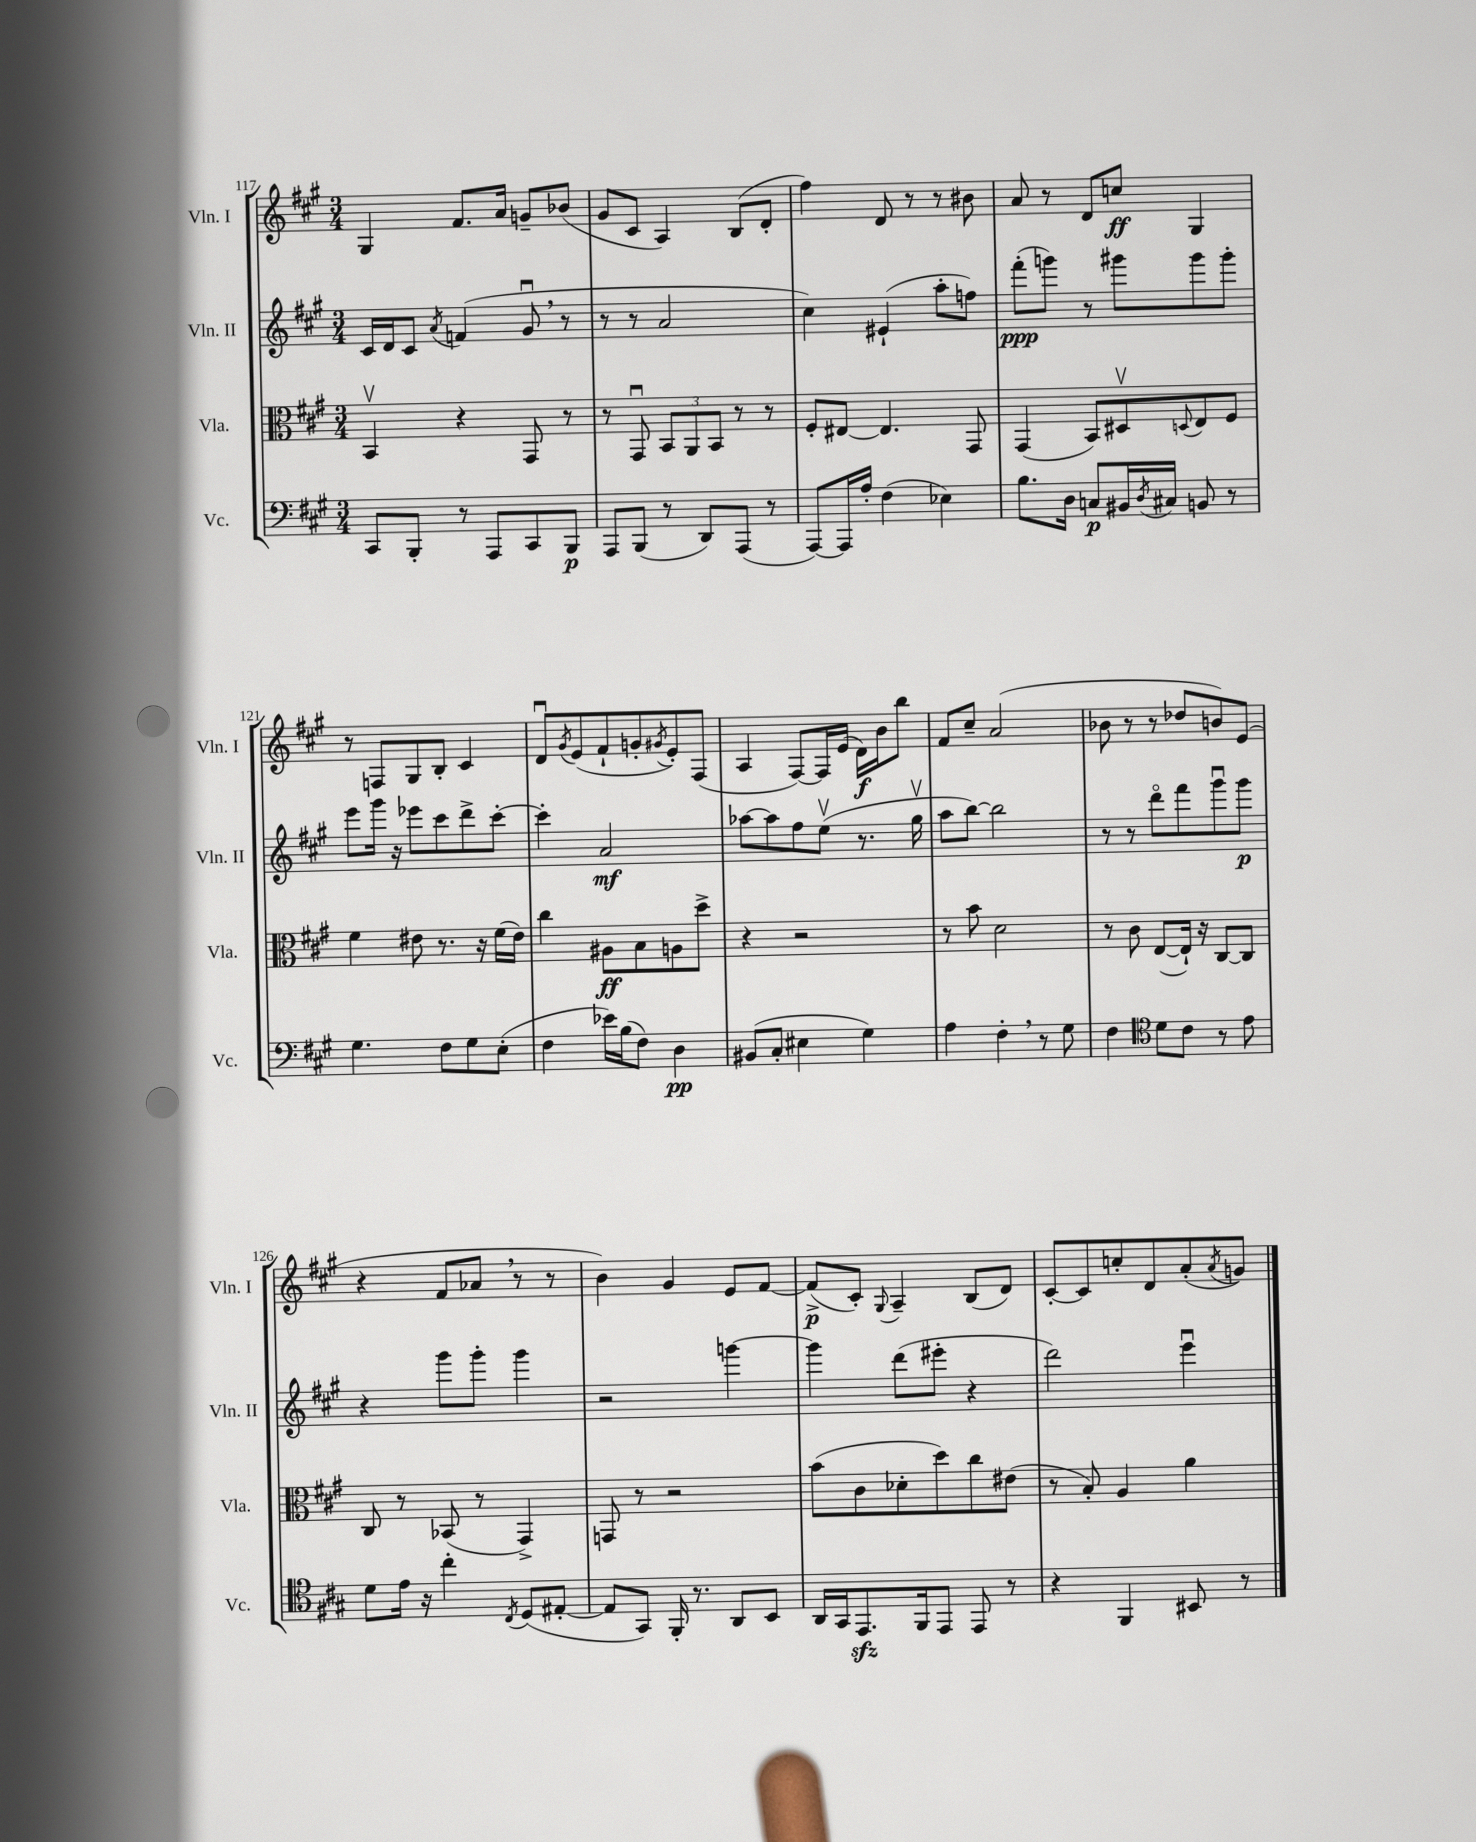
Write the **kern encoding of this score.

**kern	**dynam	**kern	**dynam	**kern	**dynam	**kern	**dynam
*part4	*part4	*part3	*part3	*part2	*part2	*part1	*part1
*staff4	*staff4	*staff3	*staff3	*staff2	*staff2	*staff1	*staff1
*I"Vc.	*	*I"Vla.	*	*I"Vln. II	*	*I"Vln. I	*
*I'Vc.	*	*I'Vla.	*	*I'Vln. II	*	*I'Vln. I	*
*clefF4	*	*clefC3	*	*clefG2	*	*clefG2	*
*k[f#c#g#]	*	*k[f#c#g#]	*	*k[f#c#g#]	*	*k[f#c#g#]	*
*M3/4	*	*M3/4	*	*M3/4	*	*M3/4	*
=117	=117	=117	=117	=117	=117	=117	=117
8CC#/L	.	4BBv/	.	16c#/LL	.	4G#/	.
.	.	.	.	16d/J	.	.	.
8BBB'/J	.	.	.	8c#/J	.	.	.
.	.	.	.	8qa/	.	.	.
8r	.	4r	.	(4fn/	.	8.f#/L	.
8AAA/L	.	.	.	.	.	.	.
.	.	.	.	.	.	16a/Jk	.
8CC#/	.	8GG#/	.	8g#u,/	.	8gn~/L	.
8BBB/J	p	8r	.	8r	.	(8b-X/J	.
=118	=118	=118	=118	=118	=118	=118	=118
8AAA/L	.	8r	.	8r	.	8g#/L	.
(8BBB/J	.	8GG#u/	.	8r	.	8c#/J	.
8r	.	12BB/L	.	2a/	.	4A/)	.
.	.	12AA/	.	.	.	.	.
8DD/L)	.	.	.	.	.	.	.
.	.	12BB/J	.	.	.	.	.
(8AAA/J	.	8r	.	.	.	(8B/L	.
8r	.	8r	.	.	.	8d'/J	.
=119	=119	=119	=119	=119	=119	=119	=119
[8AAA/L)	.	8F#'/L	.	4cc#\)	.	4ff#\)	.
16AAA/L]	.	[8E#X/J	.	.	.	.	.
16A'/JJ	.	.	.	.	.	.	.
(4F#\	.	4.E#/]	.	(4e#X`/	.	8d/	.
.	.	.	.	.	.	8r	.
4E-X\)	.	.	.	8aa'\L	.	8r	.
.	.	8GG#/	.	8ffn\J)	.	8b#X\	.
=120	=120	=120	=120	=120	=120	=120	=120
8.B\L	.	(4GG#/	.	(8fff#'\L	ppp	8a/	.
.	.	.	.	8gggn\J)	.	8r	.
16D\Jk	.	.	.	.	.	.	.
8Cn/L	p	8BB/L)	.	8r	.	8d/L	.
16BB#X/L	.	8D#Xv/	.	8ggg#X\L	.	8ccn/J	ff
8qD/	.	.	.	.	.	.	.
16C#X/JJ	.	.	.	.	.	.	.
.	.	8qqDn/	.	.	.	.	.
8BBn/	.	8E/	.	8ggg#\	.	4G#/	.
8r	.	8F#/J	.	8ggg#'\J	.	.	.
!!LO:LB:g=z
=121	=121	=121	=121	=121	=121	=121	=121
4.G#\	.	4f#\	.	8eee\L	.	8r	.
.	.	.	.	16ggg#\Jk	.	8Fn/L	.
.	.	.	.	16r	.	.	.
.	.	8e#X\	.	8eee-X\L	.	8G#/	.
8F#\L	.	8.r	.	8ccc#\	.	8B'/J	.
8G#\	.	.	.	8ddd^\	.	4c#/	.
.	.	16r	.	.	.	.	.
(8E'\J	.	(16f#\LL	.	[8ccc#'\J	.	.	.
.	.	16e#\JJ)	.	.	.	.	.
=122	=122	=122	=122	=122	=122	=122	=122
4F#\	.	4cc#\	.	4ccc#'\]	.	8du/L	.
.	.	.	.	.	.	8qg#/	.
.	.	.	.	.	.	(8e/	.
16e-X\LL)	.	8A#X\L	ff	2a/	mf	8f#`/	.
(16B\J	.	.	.	.	.	.	.
8F#\J)	.	8B\	.	.	.	8gn'/	.
.	.	.	.	.	.	8qg#X/	.
4D\	pp	8An\	.	.	.	8e'/)	.
.	.	8dd^\J	.	.	.	(8F#/J	.
=123	=123	=123	=123	=123	=123	=123	=123
(8BB#X/L	.	4r	.	[8aa-X\L	.	4A/	.
8C#'/J	.	.	.	8aa-\]	.	.	.
4E#X\	.	2r	.	8ff#\	.	[8F#/L)	.
.	.	.	.	(8eev\J	.	16F#/L]	.
.	.	.	.	.	.	(16e/JJ	.
4G#\)	.	.	.	8.r	.	16d\LL)	f
.	.	.	.	.	.	16b\J	.
.	.	.	.	.	.	8bb\J	.
.	.	.	.	16gg#v\	.	.	.
=124	=124	=124	=124	=124	=124	=124	=124
4A\	.	8r	.	8aa\L	.	8f#/L	.
.	.	8b\	.	[8bb\J)	.	8cc#~/J	.
4F#',\	.	2d\	.	2bb\]	.	(2a/	.
8r	.	.	.	.	.	.	.
8G#\	.	.	.	.	.	.	.
=125	=125	=125	=125	=125	=125	=125	=125
4F#\	.	8r	.	8r	.	8b-X\	.
.	.	8c#\	.	8r	.	8r	.
*clefC4	*	*	*	*	*	*	*
8d\L	.	([8E/L	.	8ddd\L	.	8r	.
8c#\J	.	16E`/Jk])	.	8fff#\	.	8dd-X/L	.
.	.	16r	.	.	.	.	.
8r	.	[8C#/L	.	8ggg#u\	.	8bn/)	.
8e\	.	8C#/J]	.	8ggg#\J	p	(8e/J	.
!!LO:LB:g=z
=126	=126	=126	=126	=126	=126	=126	=126
8d\L	.	8C#/	.	4r	.	4r	.
16e\Jk	.	8r	.	.	.	.	.
16r	.	.	.	.	.	.	.
4cc#'\	.	(8BB-X/	.	8ggg#\L	.	8f#/L	.
.	.	8r	.	8ggg#'\J	.	8a-X,/J	.
8qC#/	.	.	.	.	.	.	.
(8D/L	.	4GG#^/)	.	4ggg#\	.	8r	.
[8E#X'/J	.	.	.	.	.	8r	.
=127	=127	=127	=127	=127	=127	=127	=127
8E#/L]	.	8GGn/	.	2r	.	4b\)	.
8GG#/J)	.	8r	.	.	.	.	.
16FF#'/	.	2r	.	.	.	4g#/	.
8.r	.	.	.	.	.	.	.
8AA/L	.	.	.	[4gggn\	.	8e/L	.
8BB/J	.	.	.	.	.	[8f#/J	.
=128	=128	=128	=128	=128	=128	=128	=128
16AA/LL	.	(8b\L	.	4ggg\]	.	(8f#^/L]	p
16GG#/J	.	.	.	.	.	.	.
8.EEzz/	.	8c#\	.	.	.	8c#'/J)	.
.	.	.	.	.	.	8qqG#/	.
.	.	8d-X'\	.	(8ddd\L	.	4A~/	.
16FF#/k	.	.	.	.	.	.	.
8EE/J	.	8dd\)	.	8eee#X'\J	.	.	.
8EE/	.	8cc#\	.	4r	.	(8B/L	.
8r	.	(8e#X\J	.	.	.	8d/J)	.
=129	=129	=129	=129	=129	=129	=129	=129
4r	.	8r	.	2ddd\)	.	[8c#'/L	.
.	.	8B'/)	.	.	.	8c#/]	.
4FF#/	.	4A/	.	.	.	8ccn'/	.
.	.	.	.	.	.	8d/	.
8BB#X/	.	4a\	.	4eeeu\	.	(8a'/	.
.	.	.	.	.	.	8qa/	.
8r	.	.	.	.	.	8gn/J)	.
==	==	==	==	==	==	==	==
*-	*-	*-	*-	*-	*-	*-	*-
